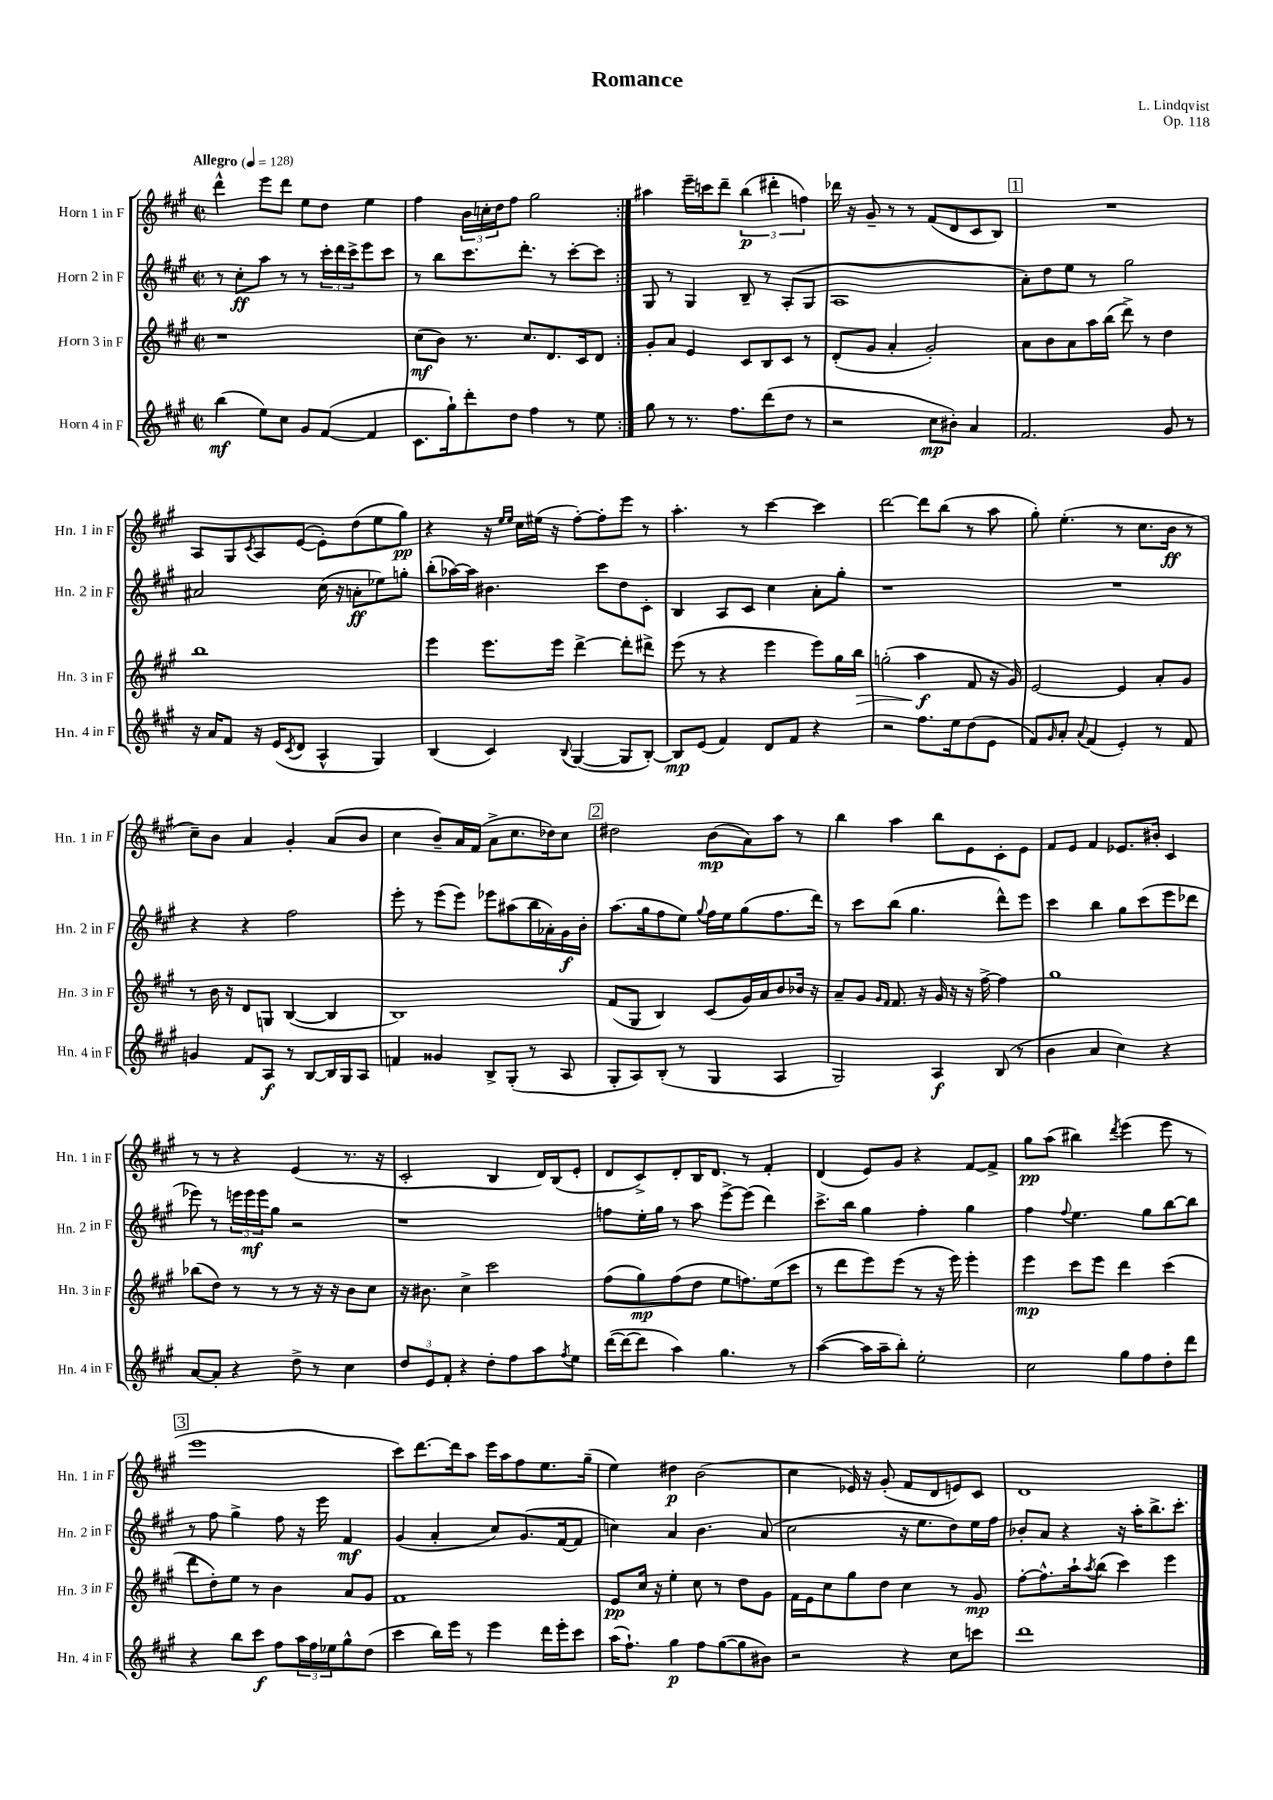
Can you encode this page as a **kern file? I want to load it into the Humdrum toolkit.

**kern	**kern	**kern	**kern
*staff4	*staff3	*staff2	*staff1
*clefG2	*clefG2	*clefG2	*clefG2
*k[f#c#g#]	*k[f#c#g#]	*k[f#c#g#]	*k[f#c#g#]
*M2/2	*M2/2	*M2/2	*M2/2
*met(c|)	*met(c|)	*met(c|)	*met(c|)
*MM128	*MM128	*MM128	*MM128
(4bb\	1r	8r	4ddd^^\
.	.	8cc#'\L	.
8ee\L)	.	8aa\J	8eee\L
8cc#\J	.	8r	8ddd\J
8g#/L	.	8r	8ee\L
([8f#/J	.	24ccc#'\LL	8dd\J
.	.	24ddd\	.
.	.	24ccc#^\J	.
4f#/]	.	8eee\	4ee\
.	.	8ccc#\J	.
=	=	=	=
8.c#\L	(8cc#\L	8r	4ff#\
.	8b\J)	8bb\L	.
16gg#`\k)	.	.	.
8ddd'\	8.r	8.ccc#\	24b\LL
.	.	.	24cc'\
.	.	.	24dd\J
8dd\J	.	.	8ff#\J
.	8.cc#/L	8.ddd'\J	.
4ff#\	.	.	2gg#\
.	8.d/	8r	.
8r	.	[8ccc#'\L	.
.	16c#/k	.	.
8ee\	8d/J	8ccc#\]J	.
=:|!	=:|!	=:|!	=:|!
8gg#\	8g#'/L	8G#/	4aa#\
8r	8a/J	8r	.
8.r	4e/	4G#/	16eee~\LL
.	.	.	16ccc\J
.	.	.	8ddd~\J
8.ff#\L	.	.	.
.	8c#/L	8B~/	(6bb\
(8ddd\	8B/	8r	.
.	.	.	6ddd#'\
8dd\J	8c#/J	(8A'/L	.
.	.	.	6ff\)
8r	8r	8G#/J	.
=	=	=	=
2r	(8d'/L	1A	16ddd-\
.	.	.	16r
.	8g#/J	.	8g#~/
.	4a'/	.	8r
.	.	.	8r
8cc#\L	2g#'/)	.	(8f#/L
8b#'\J)	.	.	8d/
4a/	.	.	8c#/
.	.	.	8B/J)
=	=	=	=
2.f#/	8a\L	8a'\L)	1r
.	8b\	8dd\	.
.	8a\	8ee\J	.
.	16aa\L	8r	.
.	(16bb\JJ	.	.
.	8ddd^\)	2gg#\	.
.	8r	.	.
8g#/	4dd\	.	.
8r	.	.	.
=	=	=	=
16r	1bb	2a#/	8A/L
16a/LK	.	.	.
8f#/J	.	.	8G#/
.	.	.	8qc#/
16r	.	.	8A/
(16e/LK	.	.	.
8qc#/	.	.	.
8d/J	.	.	([8e/J
4A^^/	.	(16cc#\	8e'\]L)
.	.	16r	.
.	.	8a'\L	(8dd\
4G#/)	.	8ee-\)	8ee\
.	.	8gg'\J	8gg#\J)
=	=	=	=
(4B/	4eee\	(8bb'\L	4r
.	.	[16aa-\L)	.
.	.	16aa-\]JJ	.
4c#/)	8.eee\L	4.b#\	16r
.	.	.	16qqee/LL
.	.	.	16qqee/JJ
.	.	.	16cc#\LL
.	.	.	(16ee#\JJ
.	16eee\Jk	.	16r
8qqB/	.	.	.
([4G#/	[4ddd^\	.	[8ff#'\L)
.	.	8ccc#\L	8ff#'\]
8G#/]L	8ddd'\]L	8dd\	8eee\J
[8B'/J)	8ddd#^\J	8c#'\J	8r
=	=	=	=
8B/]L	(8eee\	4B/	4.aa'\
(8e/J	8r	.	.
4f#/)	4r	8A/L	.
.	.	8c#/J	8r
8d/L	4eee\	4cc#\	[4ccc#\
8f#/J	.	.	.
4r	8eee\L)	8a'\L	4ccc#\]
.	16gg#\L	8gg#'\J	.
.	16bb\JJ	.	.
=	=	=	=
2r	(2gg'\	1r	[2ddd\
8.ff#\L	4aa\	.	8ddd\]L
.	.	.	(8bb\J
16ee\k	.	.	.
(8dd\	8f#/	.	8r
8e\J	16r	.	8aa\
.	16g#/)	.	.
=	=	=	=
8f#/L)	[2e/	1r	8gg#'\)
16qqg#/	.	.	.
8a'/J	.	.	(4.ee'\
8qqa/	.	.	.
(4f#/	.	.	.
4e'/)	4e/]	.	8r
.	.	.	8.cc#\L
8r	8a'/L	.	.
.	.	.	16b\Jk
8f#/	8g#/J	.	8r
=	=	=	=
4g/	8r	4r	8cc#~\L)
.	16b\	.	8b\J
.	16r	.	.
8f#/L	8d/L	4r	4a/
8A/J	8G/J	.	.
8r	([4B/	2ff#\	4g#'/
[8B/L	.	.	.
16B/]L	4B/]	.	(8a/L
16G#/J	.	.	.
8A/J	.	.	8b/J
=	=	=	=
4f/	1B)	8eee'\	4cc#\
.	.	8r	.
4g##/	.	(8eee\L	8b~/L)
.	.	8eee\J)	16a/L
.	.	.	(16f#/JJ
8B^/L	.	8eee-\L	8a^\L
(8G#'/J	.	(8aa#\	8.cc#\
8r	.	16bb\L	.
.	.	16a-'\)	16dd-\k)
8A/	.	16g#\	8cc#\J
.	.	16b'\JJ	.
=	=	=	=
8G#'/L	(8f#/L	(8.aa\L	2dd#\
8A/)	8G#/J	.	.
.	.	16gg#\k	.
(8B'/J	4B/)	8ff#\	.
8r	.	8ee\J)	.
.	.	8qqgg#/	.
4G#/	(8c#/L	16ff#\LL	(8b\L
.	.	16ee\J	.
.	16g#/L)	(8gg#\	8a\)
.	16a/J	.	.
4A/	8b/	8.ff#\	8aa\J
.	16b-/Jk	.	8r
.	16r	16ddd\Jk)	.
=	=	=	=
2G#/)	8a~/L	8r	4bb\
.	8g#/J	8ccc#\L	.
.	16qqg#/LL	.	.
.	16qqf#/JJ	.	.
.	8.f#/	(8bb\J	4aa\
.	.	4.gg#\	.
.	16r	.	.
4A/	16g#/	.	8bb\L
.	16r	.	.
.	16r	.	8e\
.	[16ff#^\	.	.
(8B/	4ff#\]	8ddd^^\L)	8c#'\
8r	.	8eee\J	8e\J
=	=	=	=
4b\	1gg#	4ccc#\	8f#/L
.	.	.	8e/J
4a/	.	4bb\	4f#/
4cc#\)	.	8gg#\L	8.e-/L
.	.	(8ccc#\	.
.	.	.	16b#'/Jk
4r	.	8eee\	4c#/
.	.	8ddd-\J	.
=	=	=	=
[8a/L	(8bb-\L	8eee-\)	8r
8a'/]J	8dd\J)	8r	8r
4r	8r	24eee\LL	4r
.	.	24eee\	.
.	.	24eee\J	.
.	8r	8gg#\J	.
8dd^\	8r	2r	(4e/
8r	16r	.	.
.	16r	.	.
4cc#\	8b\L	.	8.r
.	8cc#\J	.	.
.	.	.	16r
=	=	=	=
12dd/L	16r	1r	2c#'/
.	8.b#\	.	.
12e/	.	.	.
12f#'/J	.	.	.
4r	4cc#^\	.	.
8dd'\L	2ccc#\	.	4B/
8ff#\	.	.	.
8aa\	.	.	16d/LL)
.	.	.	(16B/J
8qff#/	.	.	.
8ee\J	.	.	8e'/J
=	=	=	=
([16ddd\LL	(8ff#\L	8ff\L	8d/L
16ddd\_J	.	.	.
8ddd\]J	8gg#\)	16ee'\L	8c#^/)
.	.	16gg#\JJ	.
4aa\)	(8ff#\	8r	8d'/
.	8dd\J	8aa\	16B/K
.	.	.	8.d/J
4.gg#\	8ee\L	[8eee^\L	.
.	8.ff\)	(8eee\]J	8r
.	.	4ddd\)	4f#'/
.	(16ee\k	.	.
8r	8ccc#\J	.	.
=	=	=	=
([4aa\	8r	8.ccc#^\L	(4d/
.	8ddd\L	.	.
.	.	16bb\Jk	.
16aa\]LL	8eee\)	4gg#\	8e/L)
16aa~\J	.	.	.
8bb'\J)	(8eee\J	.	8g#/J
2ee'\	8r	4ff#'\	4r
.	16r	.	.
.	16eee\)	.	.
.	4eee'\	4gg#\	[8f#/L
.	.	.	8f#^/]J
=	=	=	=
2cc#\	4eee\	4ff#\	8gg#\L
.	.	.	(8aa\J
.	.	8qqff#/	.
.	8ccc#\L	4.ee\	4bb#\)
.	8eee\J	.	.
.	.	.	8qddd/
8gg#\L	4ddd\	.	(4eee\
8ff#\	.	8gg#\L	.
8dd'\	(4ccc#\	[8bb\	8eee\
8ddd\J	.	8bb\]J	8r
=	=	=	=
4r	8ddd\L	8r	1eee
.	8dd'\)	8ff#\	.
8bb\L	8ee\J	4gg#^\	.
8ccc#\J	8r	.	.
8ff#\L	4b\	8ff#\	.
24aa\L	.	16r	.
24ff#\	.	.	.
.	.	16eee\	.
24ee-\J	.	.	.
8gg#^^\	8a/L	4f#/	.
(8dd\J	8g#/J	.	.
=	=	=	=
4ccc#\	1f#	(4g#/	8ccc#\L)
.	.	.	[8.ddd\
16bb\LL)	.	4a'/	.
16eee\JJ	.	.	16ddd\]k
8r	.	.	8aa\J
4eee\	.	8cc#/L)	16eee\LL
.	.	.	16aa\J
.	.	(8.g#/	8ff#\
16ddd\LL	.	.	8.ee\
16eee'\J	.	[16f#/k	.
8ccc#\J	.	8f#/]J	.
.	.	.	(16gg#~\Jk
=	=	=	=
(16aa\LK	8e/L	4cc\)	4ee\)
8.ff#`\J)	.	.	.
.	16cc#/Jk	.	.
.	16r	.	.
4gg#\	4ee'\	4a/	4dd#\
8ff#\L	8cc#\	4.b\	(2b\
([8gg#\	8r	.	.
8gg#\]	8dd\L	.	.
8b#\J)	8g#\J	(8a/	.
=	=	=	=
2r	16f#\LL	2cc#\	4cc#\
.	16e\J	.	.
.	8cc#\	.	.
.	8gg#\	.	16e-/)
.	.	.	16r
.	8dd\J	.	(8g#'/
4r	4cc#\	16r	8f#/L
.	.	8.ee\L	.
.	.	.	8d/
8cc#\L	8r	8dd\)	8e/)
8ccc\J	8g#/	16ee\L	8c#/J
.	.	16ff#\JJ	.
=	=	=	=
1ddd	[8ff#'\L	8b-'/L	1d
.	8.ff#^^\]	8a/J	.
.	.	4r	.
.	16aa`\k	.	.
.	8qaa/	.	.
.	(8bb\J	.	.
.	4ccc#\)	16r	.
.	.	16aa'\LK	.
.	.	8.bb^\	.
.	4eee\	.	.
.	.	8.ccc#'\J	.
==	==	==	==
*-	*-	*-	*-
